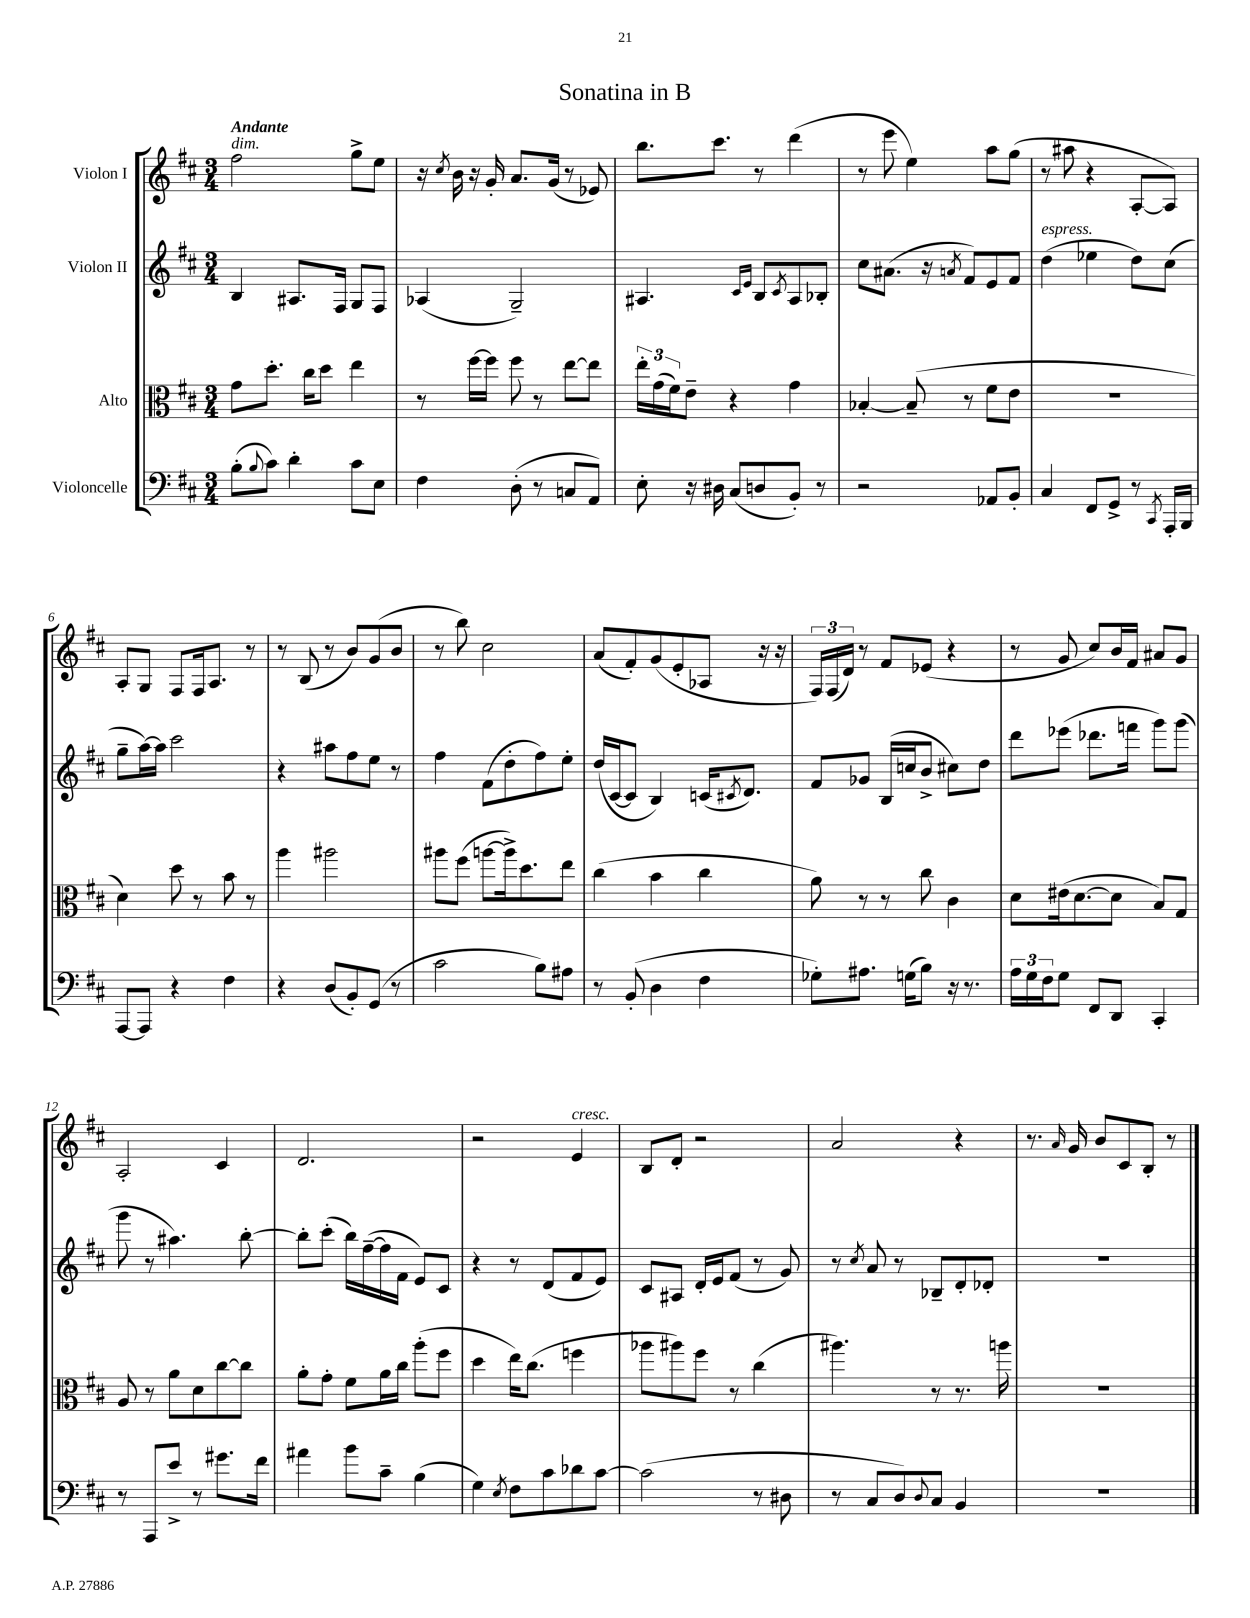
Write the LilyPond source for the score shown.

\header { title = "Sonatina in B" }
<<
\new StaffGroup <<
\new Staff = "s0" \with { instrumentName = "Violon I" } {
    \clef treble \key d \major \numericTimeSignature \time 3/4 \tempo "Andante"
    fis''2^\markup { \italic "dim." } g''8-> e''8 |
    r16 \acciaccatura { cis''8 } b'16 r16 g'16-. a'8. g'16( r8 ees'8) |
    b''8. cis'''8. r8 d'''4( |
    r8 e'''8 e''4) a''8 g''8( |
    r8 ais''8 r4 a8~-. a8) |
    a8-. g8 fis8 fis16 a8. r8 |
    r8 b8( r8 b'8) g'8( b'8 |
    r8 b''8) cis''2 |
    a'8( fis'8-.) g'8( e'8-. aes8 r16 r16 |
    \tuplet 3/2 { fis16) fis16( d'16) } r8 fis'8 ees'8( r4 |
    r8 g'8 cis''8) b'16 fis'16 ais'8 g'8 |
    a2-. cis'4 |
    d'2. |
    r2 e'4^\markup { \italic "cresc." } |
    b8 d'8-. r2 |
    a'2 r4 |
    r8. \grace { a'16 } g'16 b'8 cis'8 b8-. r8 \bar "|." |
}
\new Staff = "s1" \with { instrumentName = "Violon II" } {
    \clef treble \key d \major \numericTimeSignature \time 3/4
    b4 ais8. fis16 g8 fis8 |
    aes4( g2--) |
    ais4. \grace { cis'16 e'16 } b8 \acciaccatura { cis'8 } ais8 bes8-. |
    cis''8 ais'8.( r16 \acciaccatura { a'8 } fis'8) e'8 fis'8 |
    d''4^\markup { \italic "espress." }( ees''4 d''8) cis''8( |
    g''8-- a''16~) a''16 cis'''2 |
    r4 ais''8 fis''8 e''8 r8 |
    fis''4 fis'8( d''8-. fis''8) e''8-. |
    d''16( cis'16~ cis'8 b4) c'16( \acciaccatura { cis'8 } d'8.) |
    fis'8 ges'8 b16( c''16 b'8-> cis''8) d''8 |
    d'''8 ees'''8( des'''8. f'''16 g'''8) g'''8( |
    g'''8 r8 ais''4.) b''8~-. |
    b''8-. cis'''8-.( b''16) fis''16~--( fis''16 fis'16 e'8) cis'8 |
    r4 r8 d'8( fis'8 e'8) |
    cis'8 ais8 d'16-. e'16 fis'8( r8 g'8) |
    r8 \acciaccatura { cis''8 } a'8 r8 bes8-- d'8-. des'8-. |
    R2. \bar "|." |
}
\new Staff = "s2" \with { instrumentName = "Alto" } {
    \clef alto \key d \major \numericTimeSignature \time 3/4
    g'8 d''8.-. cis''16 d''8 e''4 |
    r8 fis''16~ fis''16 fis''8 r8 e''8~ e''8 |
    \tuplet 3/2 { e''16-. g'16( fis'16) } e'8-- r4 g'4 |
    bes4~-. bes8--( r8 fis'8 e'8 |
    R2. |
    d'4) d''8 r8 b'8 r8 |
    a''4 ais''2 |
    ais''8 fis''8( a''8~ a''16->) d''8. e''8 |
    cis''4( b'4 cis''4 |
    a'8) r8 r8 cis''8 cis'4 |
    d'8 eis'16( d'8.~ d'8 b8) g8 |
    a8 r8 a'8 d'8 cis''8~ cis''8 |
    a'8-. g'8-. fis'8 a'16 cis''16 a''8-.( fis''8 |
    d''4 e''16) cis''8.( f''4 |
    aes''8 ais''8) fis''8 r8 cis''4( |
    ais''4.) r8 r8. a''16 |
    R2. \bar "|." |
}
\new Staff = "s3" \with { instrumentName = "Violoncelle" } {
    \clef bass \key d \major \numericTimeSignature \time 3/4
    b8-.( \appoggiatura { b8 } cis'8) d'4-. cis'8 e8 |
    fis4 d8-.( r8 c8 a,8) |
    e8-. r16 dis16 cis8( d8 b,8-.) r8 |
    r2 aes,8 b,8-. |
    cis4 fis,8 g,8-> r8 \acciaccatura { cis,8 } a,,16-. b,,16 |
    a,,8~ a,,8 r4 fis4 |
    r4 d8( b,8-.) g,8( r8 |
    cis'2 b8) ais8 |
    r8 b,8-.( d4 fis4 |
    ges8-.) ais8. g16( b8) r16 r8. |
    \tuplet 3/2 { a16 g16 fis16 } g8 fis,8 d,8 cis,4-. |
    r8 a,,8 e'8-> r8 gis'8. fis'16 |
    ais'4 b'8 cis'8-- b4( |
    g4) \acciaccatura { e8 } fis8 cis'8 des'8 cis'8~ |
    cis'2( r8 dis8 |
    r8 cis8 d8) \appoggiatura { d8 } cis8 b,4 |
    R2. \bar "|." |
}
>>
>>
